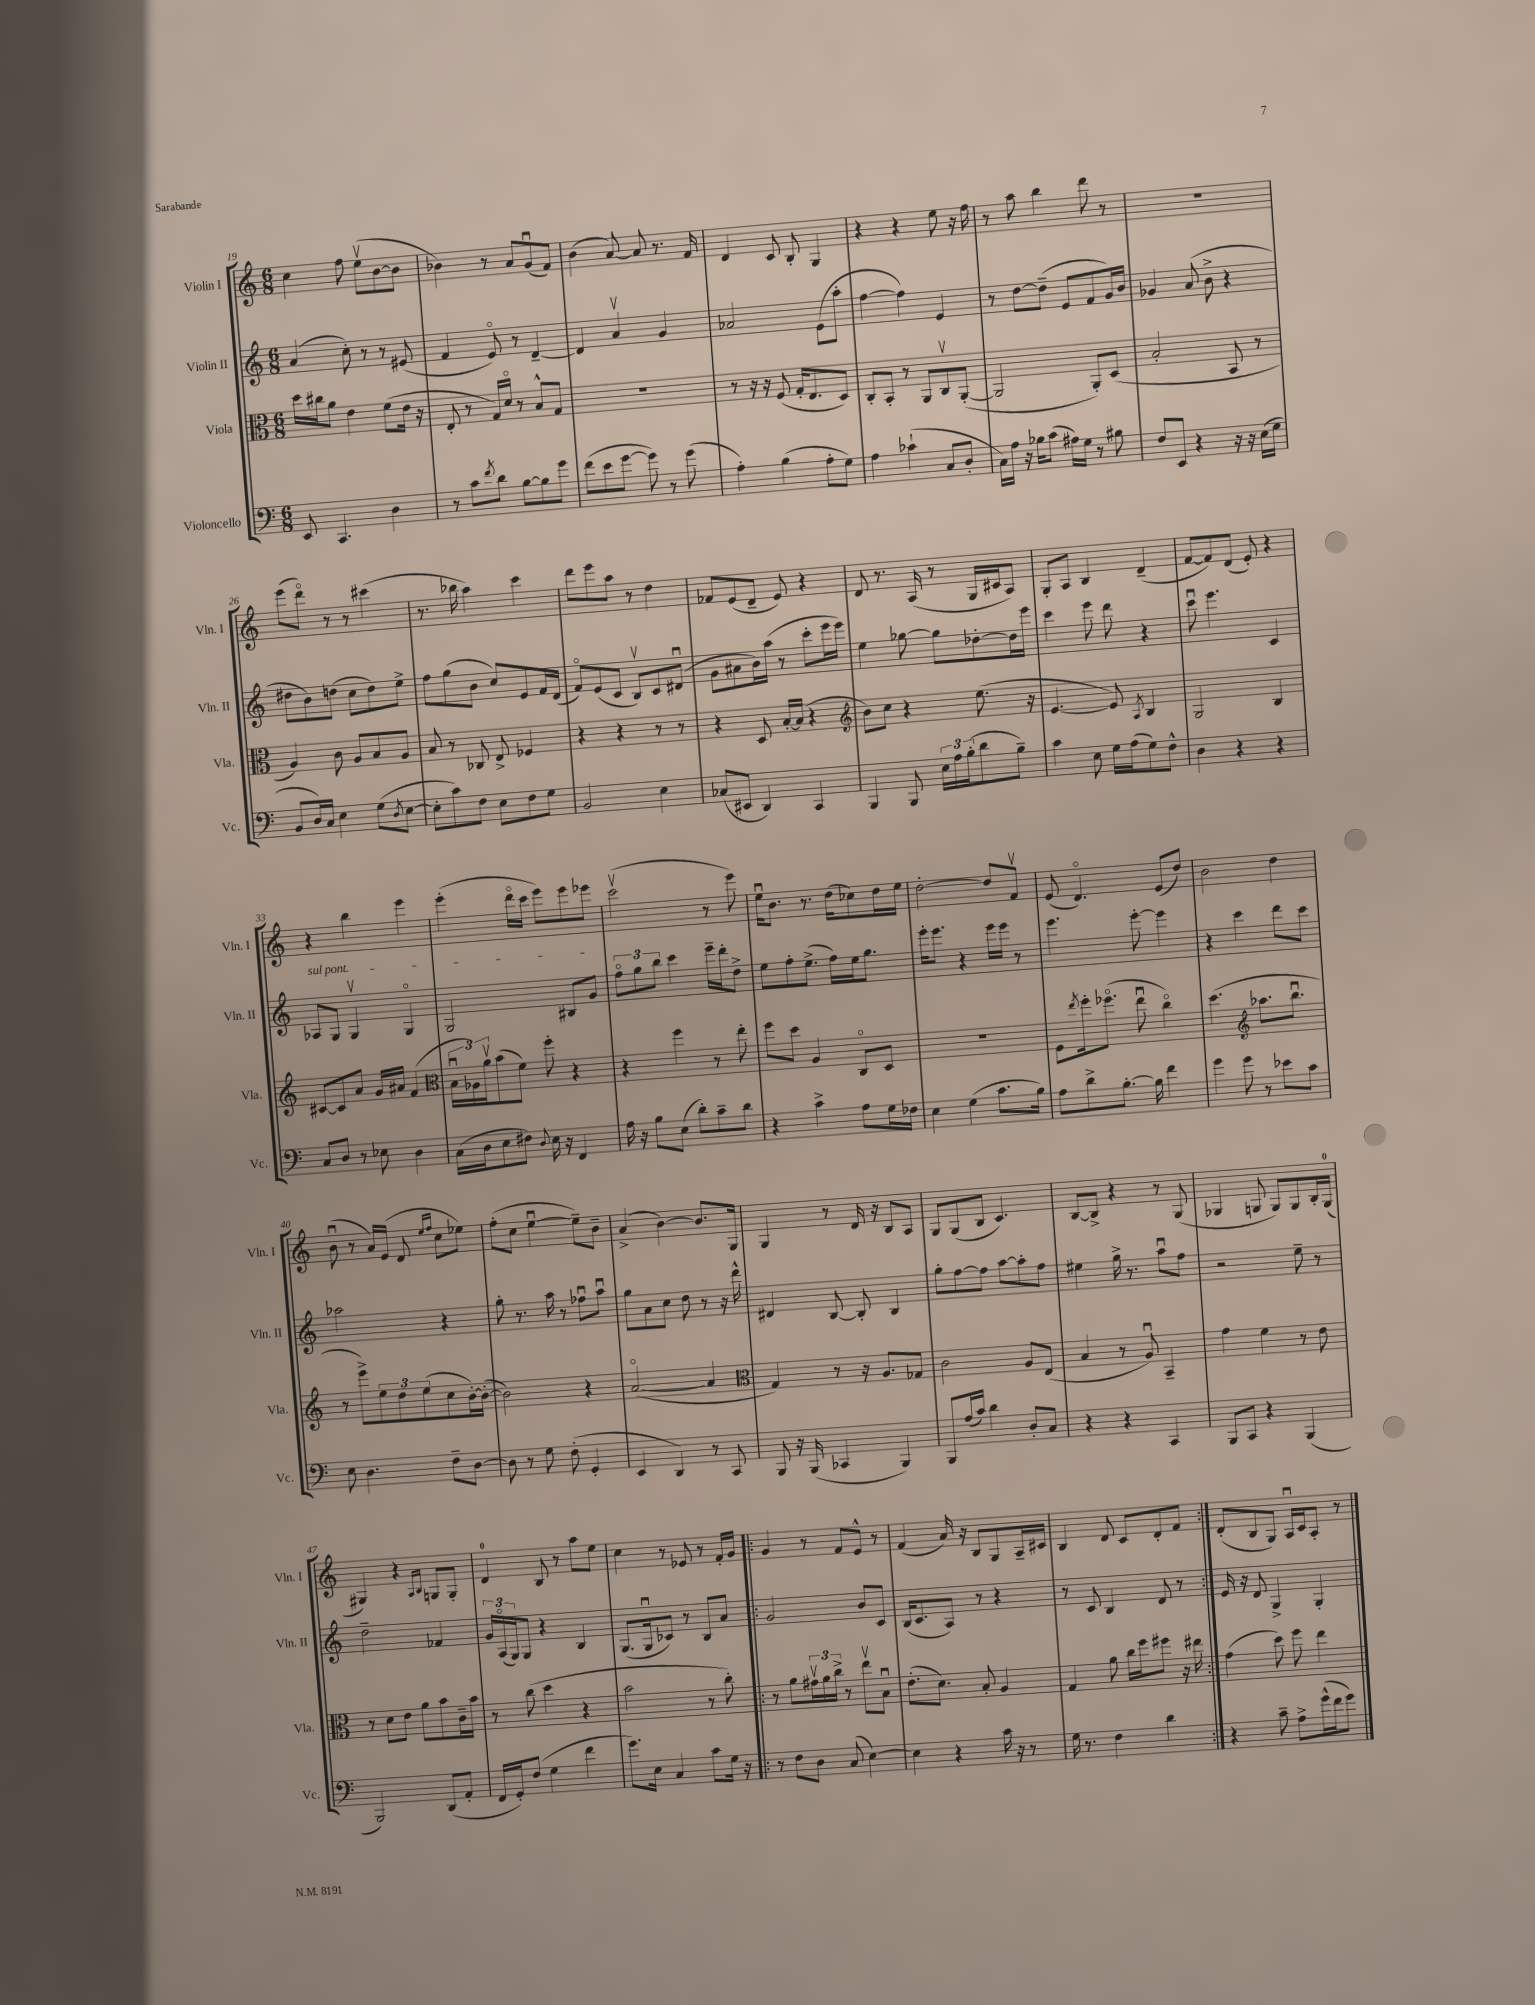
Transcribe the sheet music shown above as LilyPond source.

<<
\new StaffGroup <<
\new Staff = "s0" \with { instrumentName = "Violin I" shortInstrumentName = "Vln. I" } {
    \clef treble \key c \major \numericTimeSignature \time 6/8
    c''4 f''8 e''8\upbow( b'8~ b'8 |
    bes'4) r8 a'8 g'8\downbow( f'8) |
    b'4( a'8~) a'8 r8. f'16 |
    d'4 c'8 b8-. g4 |
    r4 r4 e''8 r16 f''16 |
    r8 a''8 b''4 d'''8 r8 |
    R2. |
    e'''8( d'''8\flageolet) r8 r8 cis'''4( |
    r8. bes''16 a''4) c'''4 |
    d'''8 e'''8 a''8 r8 d''4 |
    fes'8 e'8( d'8-- e'8) r4 |
    d'8 r8. a16( r8 g16 cis'16 a8) |
    g8-. a8 b4 d'4--( |
    f'8~ f'8) d'8( e'8-.) r4 |
    r4 b''4 e'''4 |
    e'''4-.( d'''16\flageolet c'''16 e'''8) e'''8 ees'''8 |
    c'''2\upbow( r8 e'''8) |
    e''16\downbow b'8. r8. d''16( ces''8) d''16 e''16 |
    d''2~-. d''8 f'8\upbow |
    e'8( d'4.\flageolet) e'8( d''8) |
    b'2 d''4 |
    b'8\downbow( r8 a'16) e'16( d'8 \grace { e''16 f''16 } c''8 ees''8) |
    f''8-.( c''8 e''4~\downbow e''8--) b'8-- |
    a'4->( b'4~) b'8. g16 |
    g4 r8 d'16 r16 b8 a8 |
    g8 g8( b8 c'4.) |
    b8~ b8-> r4 r8 g8( |
    ges4 g8 g8) g8 b16-. g16-0( |
    gis4) r4 \grace { a16 b16 } g8 g8-. |
    d'4-0 b8 r8 a''8 e''8 |
    c''4 r8 ees'8 r8 f'16-. g'16 |
    \repeat volta 2 { g'4 r8 f'8 e'8-^ r8 |
    f'4( a'16) r16 b8 g8 a16-- cis'16 |
    b4 d'8 c'8 d'8-. f'8 | }
    d'8-.( b8 g8) a16\downbow c'16 a8-. r8 \bar "|." |
}
\new Staff = "s1" \with { instrumentName = "Violin II" shortInstrumentName = "Vln. II" } {
    \clef treble \key c \major \numericTimeSignature \time 6/8
    a'4( c''8-.) r8 r8 eis'8( |
    f'4 e'8\flageolet) r8 d'4~-- |
    d'4 a'4\upbow g'4 |
    aes'2 e'8( a''8-. |
    f''4~ f''4) e'4 |
    r8 d''8~ d''8--( e'8 f'8 g'16) b'16 |
    ges'4 a'8( b'8-> r4 |
    dis''8 b'8) d''8( c''8 d''8) e''8-> |
    f''8 g''8( b'8 c''8) e'8 f'16 d'16( |
    f'8\flageolet) e'8( c'8 b8\upbow) c'8 dis'8\downbow( |
    g'8 ais'8 b'16) a''16( r8 c'''8-. e'''16 e'''16) |
    e''4 ges''8~ ges''8 des''8~-. des''16 e'''16 |
    c'''4 e'''8 d'''8 r4 |
    c'''8\downbow e'''4. c'4 |
    \once \override TextSpanner.bound-details.left.text = \markup { \italic "sul pont." } aes8\startTextSpan g8 g4\upbow g4\flageolet |
    g2 bis8 g'8\stopTextSpan |
    \tuplet 3/2 { f''8\flageolet g''8 b''8 } c'''4 e'''16-- d'''16-. d''8-> |
    e''8 f''8-. e''8.->( f''16) e''16 g''8. |
    e'''16-. e'''8. r4 e'''16 e'''16 r8 |
    e'''4. e'''8~-. e'''4 |
    r4 c'''4 d'''8 c'''8 |
    aes''2 r4 |
    g''8-. r8. a''16 r8 fes''8\downbow a''8\downbow |
    g''8 a'8 c''8 d''8 r8 r16 d'''16-^ |
    dis'4 b8~ b8-. b4 |
    g''8-. f''8~ f''8 a''8~ a''8-. f''8 |
    eis''4 g''16-> r8. a''8\downbow f''8 |
    r2 e''8-- r8 |
    d''2-- fes'4 |
    \tuplet 3/2 { g'16 a16\flageolet( g16) } g8 r4 b4 |
    g8.( g16\downbow ces'8) r8 b8 a'8 |
    \repeat volta 2 { g'2 b'8 c'8 |
    b16( c'8. a8) r8 r4 |
    r8 c'8 b4 d'8 r8 | }
    e'16 r16 d'8 g4-> g4-. \bar "|." |
}
\new Staff = "s2" \with { instrumentName = "Viola" shortInstrumentName = "Vla." } {
    \clef alto \key c \major \numericTimeSignature \time 6/8
    d''16 cis''16 a'8 e'4 f'8( e'16 r16 |
    e8-. r8 g16) d'16\flageolet r8 b8-^ g8 |
    R2. |
    r8 r16 r16 f8( g16-. e8. d8) |
    c8-. b,8-. r8 a,8 c8\upbow a,8~-.( |
    a,2 a,8-.) d8( |
    b2-. b,8 r8 |
    a4) c'8 a8 b8 a8 |
    b8 r8 ces8 e8-> fes4 |
    r4 r4 r8 r8 |
    r4 d8 b16~-. b16( r4 |
    \clef treble b'8) c''8 r4 e''8.( r16 |
    e'4.~ e'8) \acciaccatura { a8 } b4 |
    g2 b4 |
    cis'8~ cis'8 a'8 g'16 ais'16 f'4( |
    \clef alto \tuplet 3/2 { b16\downbow aes16) a'16\upbow } b'8( f'8) f''8-. r4 |
    r4 f''4 r8 e''8-. |
    f''8 d''8 a4 c8\flageolet d8 |
    R2. |
    f8 \acciaccatura { e''8 } f''16-. fes''8.\flageolet( e''8\downbow c''4\flageolet) |
    d''4.( \clef treble aes''8. b''8.\downbow |
    r8 e'''8->) \tuplet 3/2 { e''8 d''8 e''8( } c''8 b'16~-.) b'16~-.( |
    b'2) r4 |
    a'2~\flageolet( a'4 |
    \clef alto g4) r8 r16 a8. ges8 |
    c'2 a8 e8( |
    b4 r8 a8\downbow) b,4-- |
    g'4 f'4 r8 e'8 |
    r8 d'8 e'8 a'8 b'8 c'16-- b'16 |
    r8 c''8( d''4 r4 |
    b'2 r8 c''8-.) |
    \repeat volta 2 { r8 a'8 \tuplet 3/2 { gis'16\upbow a'16 c''16-> } r8 e''8\upbow b8\downbow |
    e'8.-.( d'8.) b8-. a4 |
    g4 a'8 c''16 f''16 fis''8 r16 eis''16 | }
    g'4( d''8) f''8 e''4 \bar "|." |
}
\new Staff = "s3" \with { instrumentName = "Violoncello" shortInstrumentName = "Vc." } {
    \clef bass \key c \major \numericTimeSignature \time 6/8
    e,8 c,4. d4 |
    r8 c'8 \acciaccatura { f'8 } d'8 b8~ b8 g'8 |
    f'8( e'8 g'8~ g'8) r8 g'8( |
    a4-.) b4( a8-. g8) |
    a4 ces'4-!( c8 d8-. |
    c16) a16 r16 bes16 c'8( ais16) g16 r8 bis8 |
    f8 e,8 r4 r16 r16 e16( g16 |
    b,8 d16) c16 e4 g8( \acciaccatura { d8 } e8~ |
    e8-. c'8) f8 e8 f8 g8 |
    b,2 e4 |
    ces8( eis,8 d,4) c,4 |
    b,,4 b,,8 \tuplet 3/2 { e16 a16 b16-.( } d'8 b8--) |
    c'4 e8 g16 a16( g8) f8-^ |
    d4 r4 r4 |
    c8 d8 r8 ees8 d4 |
    c16( d16 e8 fis8) \appoggiatura { d8 } e16 r16 f,4 |
    a16 r16 b8 e8( d'8-.) c'8-- d'8 |
    r4 c'4-> a8 g16 fes16 |
    e4 g4( c'8. b16) |
    a8 d'8-> b8.~-. b16 f'4 |
    g'4 g'8 r8 ees'8 c'8 |
    e8 d4. f8-- d8~ |
    d8 r8 g8 f8-.( g,4-. |
    e,4 d,4) r8 c,8 |
    b,,8 r16 b,,16( ces,4 b,,4) |
    b,,8 a16( c'16) d'4 d8-. c8 |
    r4 r4 c,4 |
    b,,8 c,8 r4 b,,4( |
    b,,2) d,8( a,8-. |
    f,16 g,16-.) f8( g4 f'4 |
    g'8.) e16 c4 c'8 g16 r16 |
    \repeat volta 2 { r8 f8 d8 c8( e4~) |
    e4 r4 c'16 r16 r8 |
    g16 r8. f4 d'4 | }
    r4 c'8-- a8-> g'16-^( f'16 g'8) \bar "|." |
}
>>
>>
\layout { \context { \Score currentBarNumber = #19 } }
